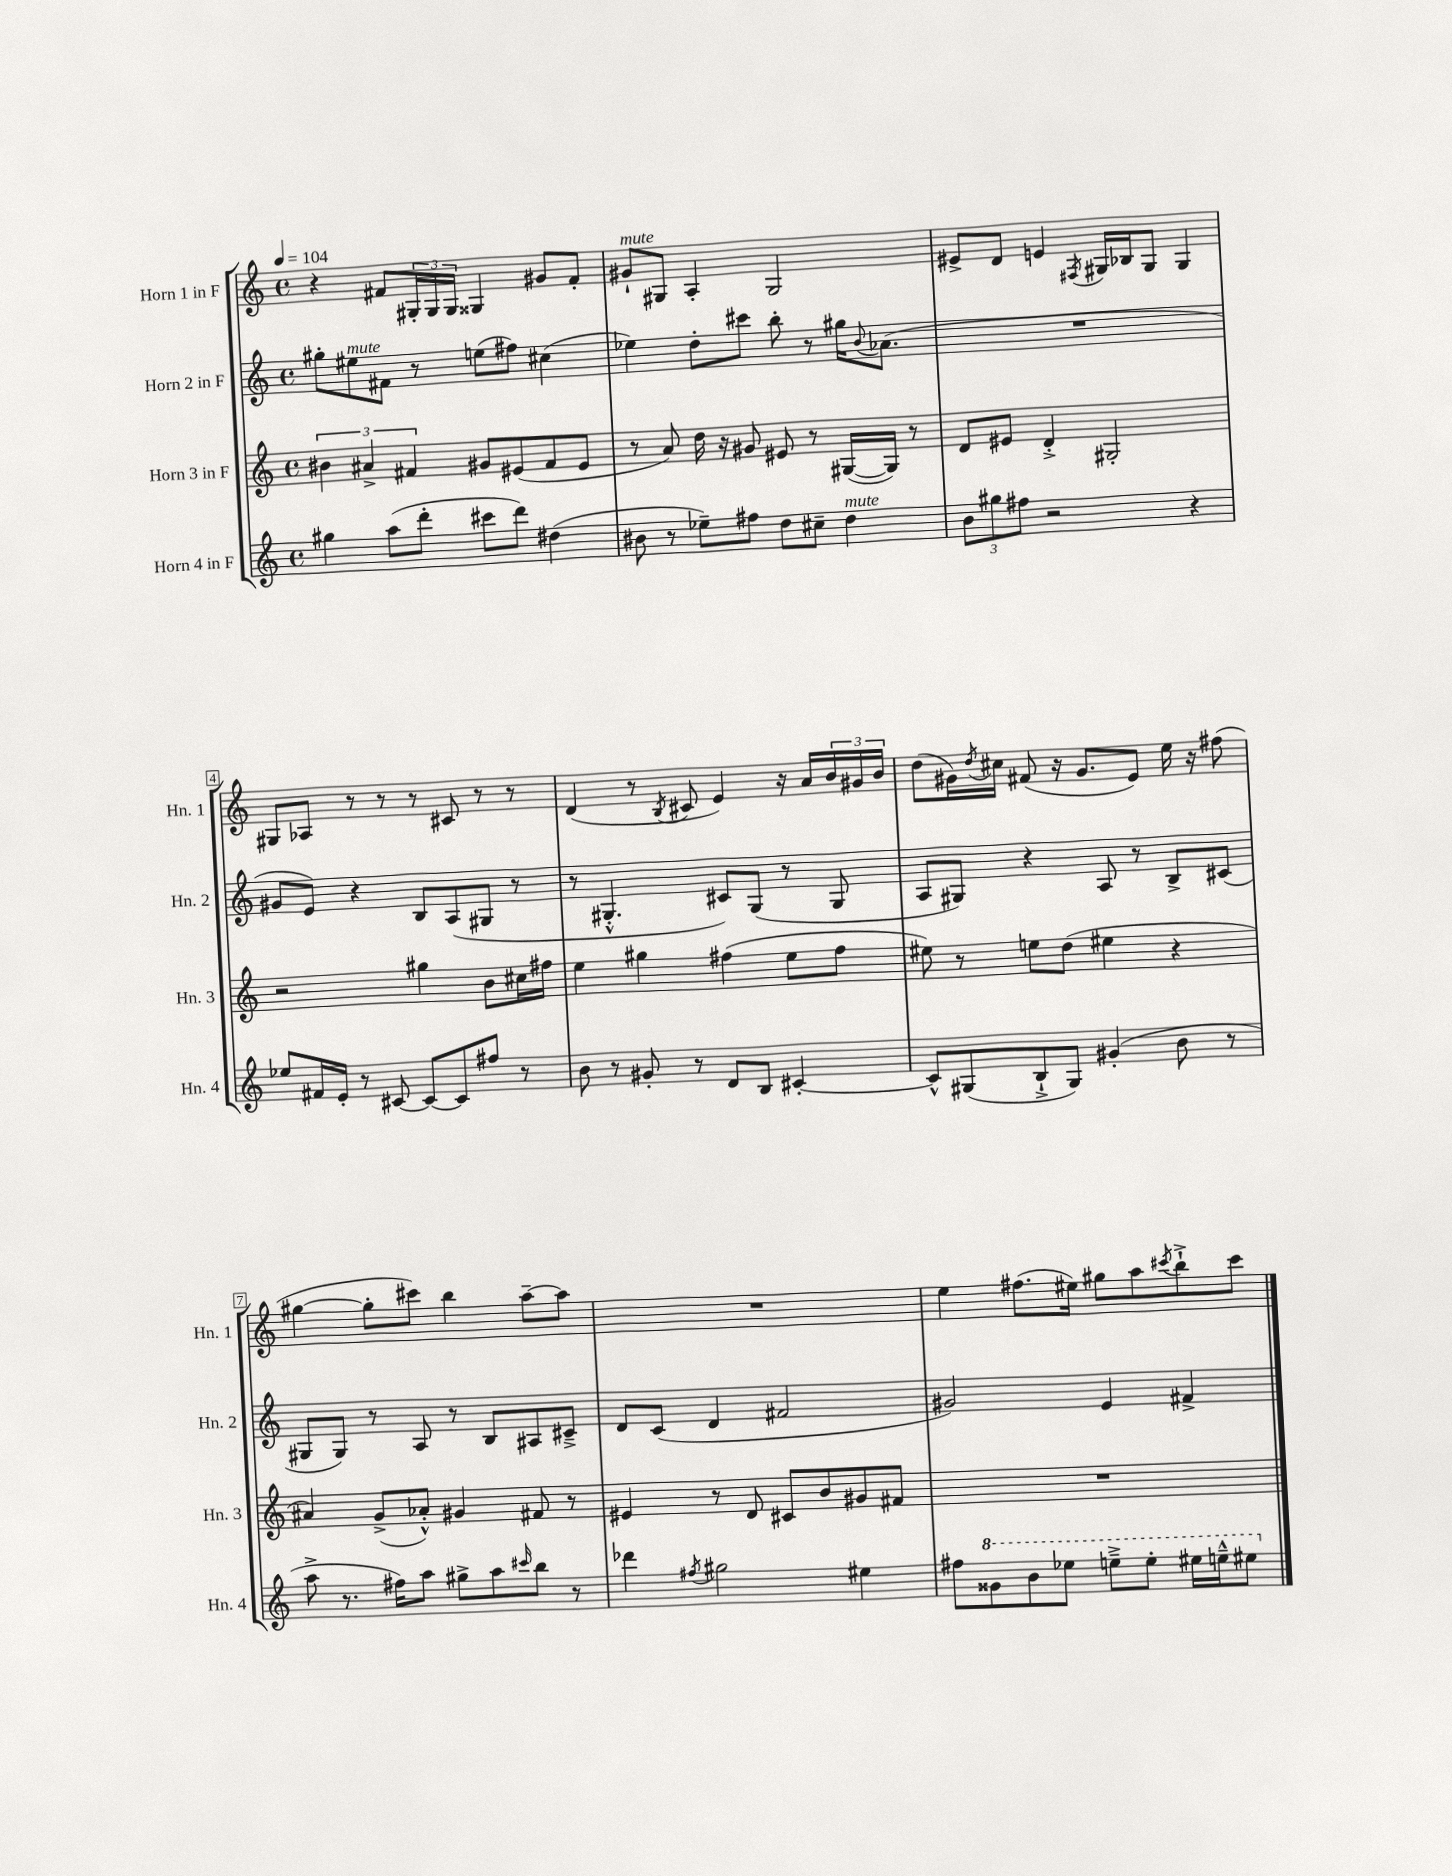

**kern	**kern	**kern	**kern
*staff4	*staff3	*staff2	*staff1
*clefG2	*clefG2	*clefG2	*clefG2
*k[]	*k[]	*k[]	*k[]
*M4/4	*M4/4	*M4/4	*M4/4
*met(c)	*met(c)	*met(c)	*met(c)
*MM104	*MM104	*MM104	*MM104
4gg#\	6b#\	8gg#'\L	4r
.	.	8ee#\	.
.	6a#^/	.	.
(8aa\L	.	8f#\J	8f#/L
.	6f#/	.	.
8ddd'\J	.	8r	24G#'/L
.	.	.	24G#/
.	.	.	24G#/JJ
8ccc#\L	8g#/L	(8ee\L	4G##/
8ddd\J)	(8e#/	8ff#\J)	.
(4dd#\	8f#/	(4cc#\	8g#/L
.	8e#/J	.	8f#'/J
=	=	=	=
8b#\	8r	4ee-\)	8g#`/L
8r	8a/)	.	8G#/J
8ee-~\L)	16dd\	8dd'\L	4A'/
.	16r	.	.
8ff#\J	8g#/	8ccc#\J	.
8dd\L	8e#/	8bb'\	2G#/
8cc#~\J	8r	8r	.
4dd\	([16G#/LL	16gg#\LK	.
.	.	8qqb/	.
.	16G#/]JJ)	(8.a-\J	.
.	8r	.	.
=	=	=	=
12b\L	8d/L	1r	8e#^/L
12gg#\	.	.	.
.	8e#/J	.	8d/J
12ff#\J	.	.	.
2r	4d'^/	.	4e/
.	.	.	8qF#/
.	2G#'/	.	16G#/LL
.	.	.	16B-/J
.	.	.	8G#/J
4r	.	.	4G#/
=	=	=	=
8ee-/L	2r	8g#/L	8G#/L
16f#/L	.	8e/J)	8A-/J
16e'/JJ	.	.	.
8r	.	4r	8r
[8c#/	.	.	8r
8c#/_L	4gg#\	8B/L	8r
8c#/]	.	(8A/	8c#/
8ff#/J	8b\L	8G#/J	8r
8r	16cc#\L	8r	8r
.	16ff#\JJ	.	.
=	=	=	=
8b\	4ee\	8r	(4d/
8r	.	4.G#'^^/	.
8g#'/	4gg#\	.	8r
.	.	.	8qB/
8r	.	.	8c#/
8d/L	(4ff#\	8c#/L)	4e/)
8B/J	.	(8G#/J	.
[4c#'/	8ee\L	8r	16r
.	.	.	16a/LL
.	8ff#\J	8G#/	24b/
.	.	.	24g#/
.	.	.	24b/JJ
=	=	=	=
8c#^^/]L	8ee#\)	8A/L	(8dd\L
(8G#/	8r	8G#/J)	16g#\L)
.	.	.	8qdd/
.	.	.	16cc#\JJ
8B`^/	8ee\L	4r	(8f#/
8G#/J)	(8dd\J	.	16r
.	.	.	8.g#/L
(4g#'/	4ee#\	8A/	.
.	.	8r	8e/J)
8b\	4r	8B^/L	16ee\
.	.	.	16r
8r	.	(8c#/J	(8ff#\
=	=	=	=
8aa^\	4a#/)	8G#/L	[4gg#\
8.r	.	8G#/J)	.
.	(8g^/L	8r	8gg#'\]L
16ff#\LK)	.	.	.
8aa\J	8a-'^^/J)	8A/	8ccc#\J)
8gg#^\L	4g#/	8r	4bb\
8aa\	.	8B/L	.
16qqccc#/	.	.	.
8bb\J	8f#/	8A#/	[8aa~\L
8r	8r	8c#~^/J	8aa\]J
=	=	=	=
4ddd-\	4e#/	8d/L	1r
.	.	(8c/J	.
8qff#/	.	.	.
2gg#\	8r	4d/	.
.	8d/	.	.
.	8c#/L	2f#/	.
.	8b/	.	.
4ee#\	8g#/	.	.
.	8f#/J	.	.
=	=	=	=
8ff#\L	1r	2g#/)	4ee\
8gg##\	.	.	.
8bb\	.	.	(8.ff#\L
8eee-\J	.	.	.
.	.	.	16ee#\Jk)
8eee~^\L	.	4e/	8gg#\L
8eee'\J	.	.	8aa\
.	.	.	8qccc#/
16eee#\LL	.	4f#^/	8bb`^\
16eee~^^\J	.	.	.
8eee#\J	.	.	8ccc#\J
==	==	==	==
*-	*-	*-	*-
